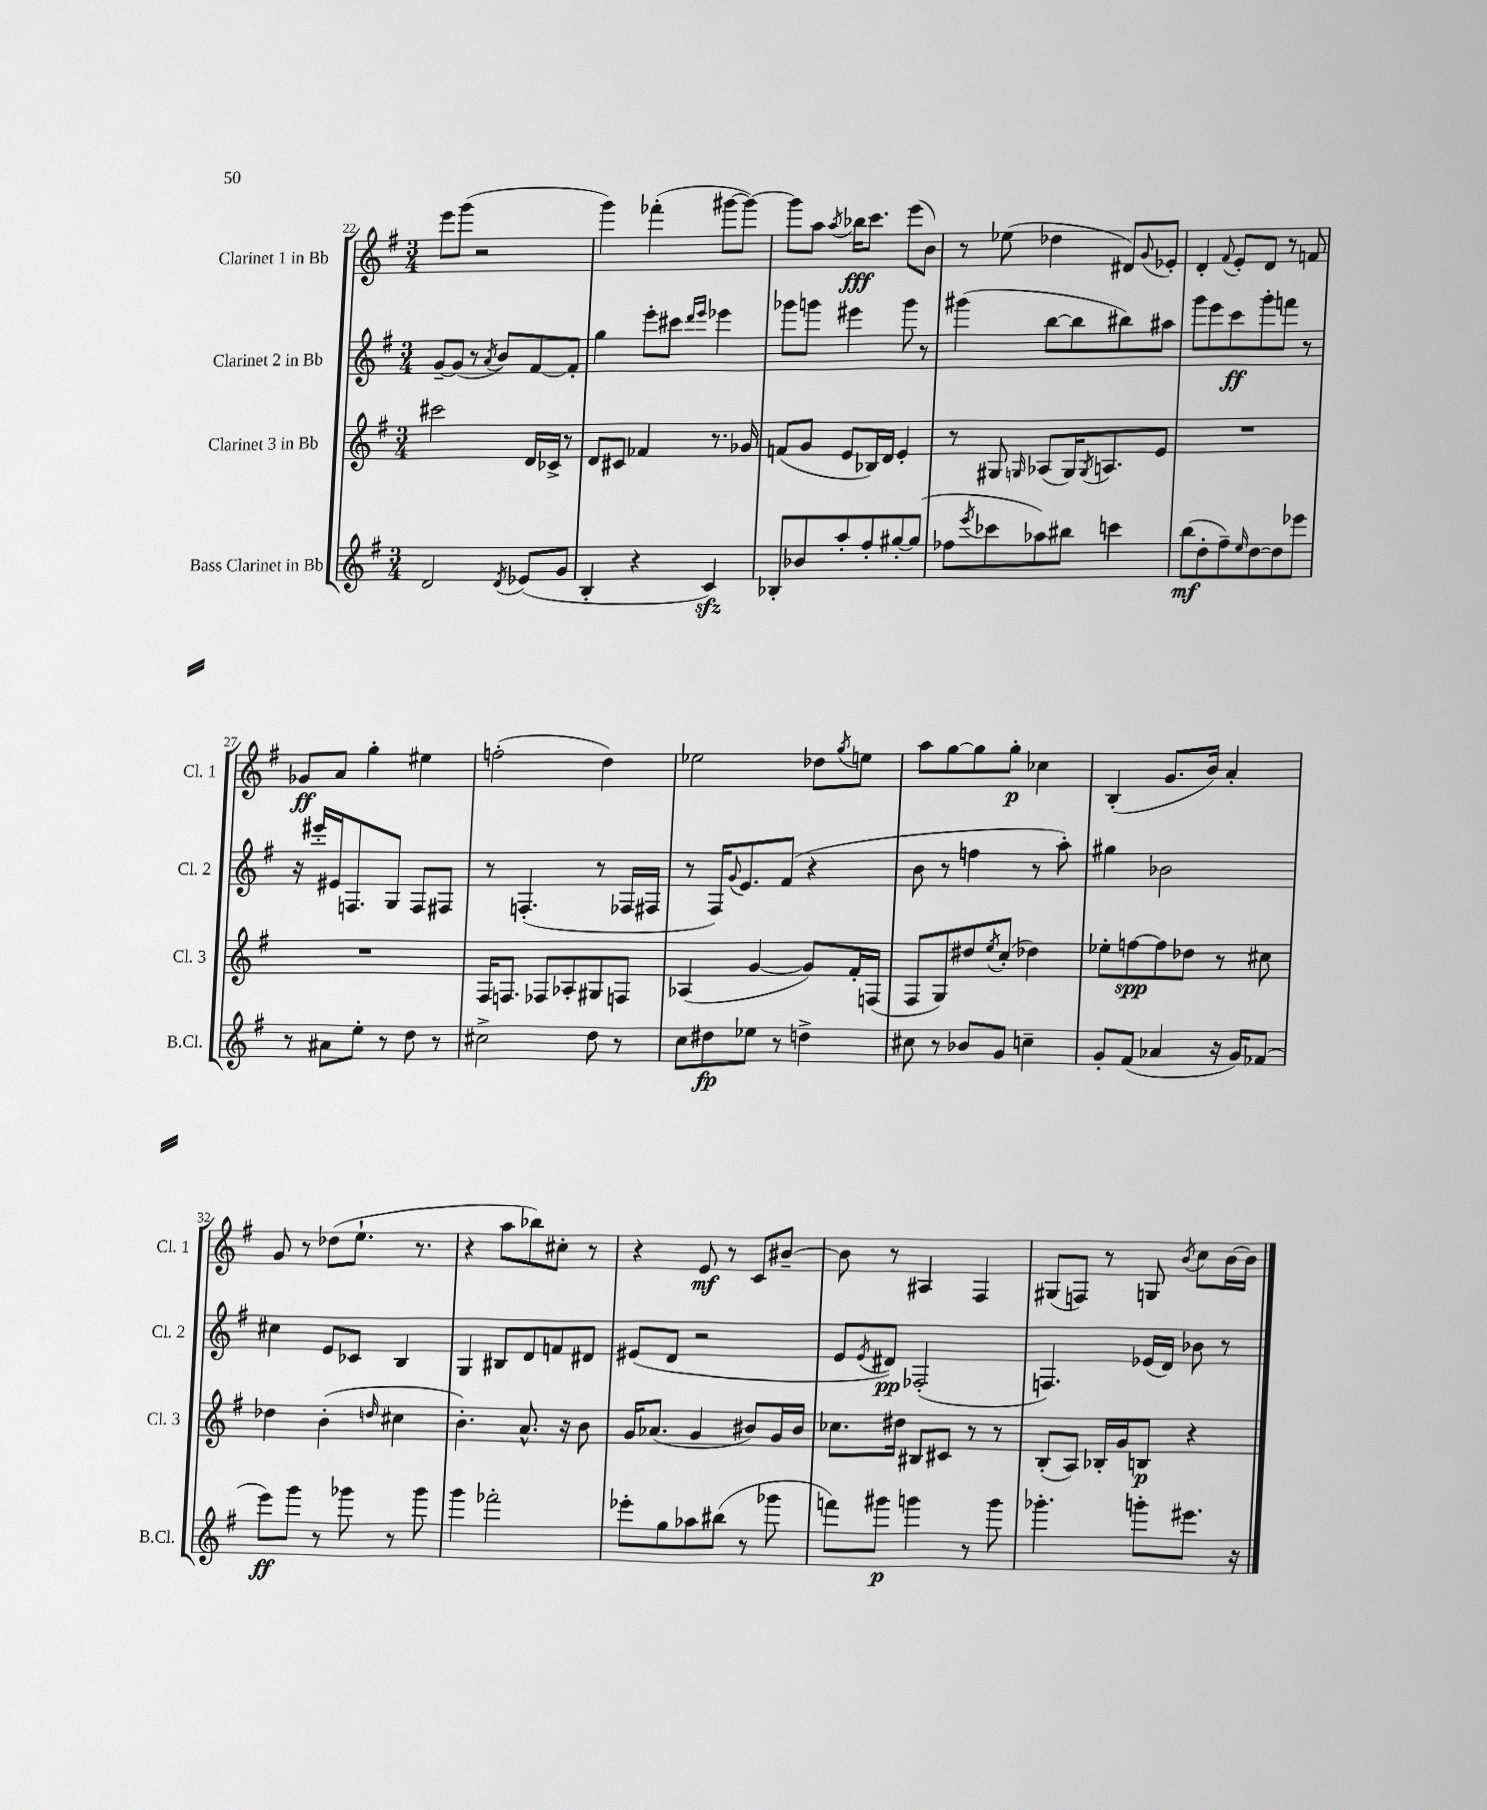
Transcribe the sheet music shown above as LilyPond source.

<<
\new StaffGroup <<
\new Staff = "s0" \with { instrumentName = "Clarinet 1 in Bb" shortInstrumentName = "Cl. 1" } {
    \clef treble \key g \major \numericTimeSignature \time 3/4
    e'''8 g'''8( r2 |
    g'''4) fes'''4-.( gis'''8~ gis'''8~) |
    gis'''8 a''8 \acciaccatura { a''8 } bes''16\fff c'''8. e'''8( b'8) |
    r8 ees''8( des''4 dis'8) \appoggiatura { g'8 } ees'8-. |
    d'4-. \appoggiatura { fis'8 } e'8-. d'8 r8 f'8 |
    ges'8\ff a'8 g''4-. eis''4 |
    f''2-.( d''4) |
    ees''2 des''8 \acciaccatura { g''8 } e''8 |
    a''8 g''8~ g''8 g''8-.\p ces''4 |
    b4-.( g'8. b'16) a'4-. |
    g'8 r8 des''8( e''8.-! r8. |
    r4 a''8 bes''8) cis''8-. r8 |
    r4 e'8\mf r8 c'8 bis'8~-- |
    bis'8 r8 ais4 fis4 |
    gis8( f8) r8 g8 \acciaccatura { b'8 } c''8 b'16~ b'16 \bar "|." |
}
\new Staff = "s1" \with { instrumentName = "Clarinet 2 in Bb" shortInstrumentName = "Cl. 2" } {
    \clef treble \key g \major \numericTimeSignature \time 3/4
    g'8~-- g'8( r8 \acciaccatura { a'8 } b'8) fis'8~ fis'8-. |
    g''4 e'''8-. cis'''8 \grace { d'''16 e'''16 } ees'''4 |
    ges'''8 g'''8 eis'''4 g'''8 r8 |
    gis'''4( b''8~ b''8 bis''8) ais''8 |
    g'''8 e'''8 c'''8\ff g'''8-. f'''8 r8 |
    r16 eis'''16-. eis'16 f8. g8 f8 fis8 |
    r8 f4.-.( r8 fes16 fis16 |
    r8 fis16) \appoggiatura { g'8 } e'8. fis'8( r4 |
    b'8 r8 f''4 r8 a''8-.) |
    gis''4 bes'2 |
    cis''4 e'8 ces'8 b4 |
    g4 bis8 d'8 f'8 dis'8 |
    eis'8( d'8 r2 |
    e'8 \acciaccatura { e'8 } dis'8\pp) fes2-.( |
    f4.) ees'16( d'16) bes'8 r8 \bar "|." |
}
\new Staff = "s2" \with { instrumentName = "Clarinet 3 in Bb" shortInstrumentName = "Cl. 3" } {
    \clef treble \key g \major \numericTimeSignature \time 3/4
    cis'''2 d'16 ces'16-> r8 |
    d'8 cis'8 fes'4 r8. ges'16 |
    f'8( g'8 e'8 bes16) d'16 e'4-. |
    r8 gis8 \grace { g16 } aes8( g16) \acciaccatura { g8 } a8. e'8 |
    R2. |
    R2. |
    fis16 f8. fes8 aes8-. gis8 f8 |
    aes4( g'4~ g'8) fis'16-. f16( |
    fis8 g8) dis''8 \acciaccatura { e''8 } c''8-.( des''4) |
    ees''8-. f''8~\spp f''8 des''8 r8 cis''8 |
    des''4 b'4-.( \grace { d''16 } cis''4 |
    b'4.-.) a'8.-^ r16 b'8 |
    g'16 aes'8.( g'4 bis'8) g'16 bis'16 |
    ces''8. dis''16 bis8 cis'8 r8 r8 |
    b8-.( a8) bes16-. g'16 b8\p r4 \bar "|." |
}
\new Staff = "s3" \with { instrumentName = "Bass Clarinet in Bb" shortInstrumentName = "B.Cl." } {
    \clef treble \key g \major \numericTimeSignature \time 3/4
    d'2 \acciaccatura { d'8 } ees'8( g'8 |
    b4-. r4 c'4\sfz) |
    bes8-. bes'8 a''8-. fis''8-. gis''8~-. gis''8( |
    fes''8 \acciaccatura { e'''8 } ces'''8 aes''8) bis''8 c'''4 |
    b''8\mf( d''8-. fis''8--) \grace { e''16 } d''8~ d''8 ees'''8 |
    r8 ais'8 e''8-. r8 d''8 r8 |
    cis''2-> d''8 r8 |
    c''8 dis''8\fp ees''8 r8 d''4-> |
    cis''8 r8 bes'8 g'8 c''4-- |
    g'8-. fis'8( aes'4 r16 g'16) fes'8( |
    e'''8\ff) g'''8 r8 ges'''8 r8 ges'''8 |
    g'''4 fes'''2-. |
    ees'''8-. g''8 aes''8 bis''8( r8 ges'''8 |
    f'''8) gis'''8\p g'''4 r8 g'''8 |
    ges'''4.-. g'''8-. eis'''8. r16 \bar "|." |
}
>>
>>
\layout { \context { \Score currentBarNumber = #22 } }
